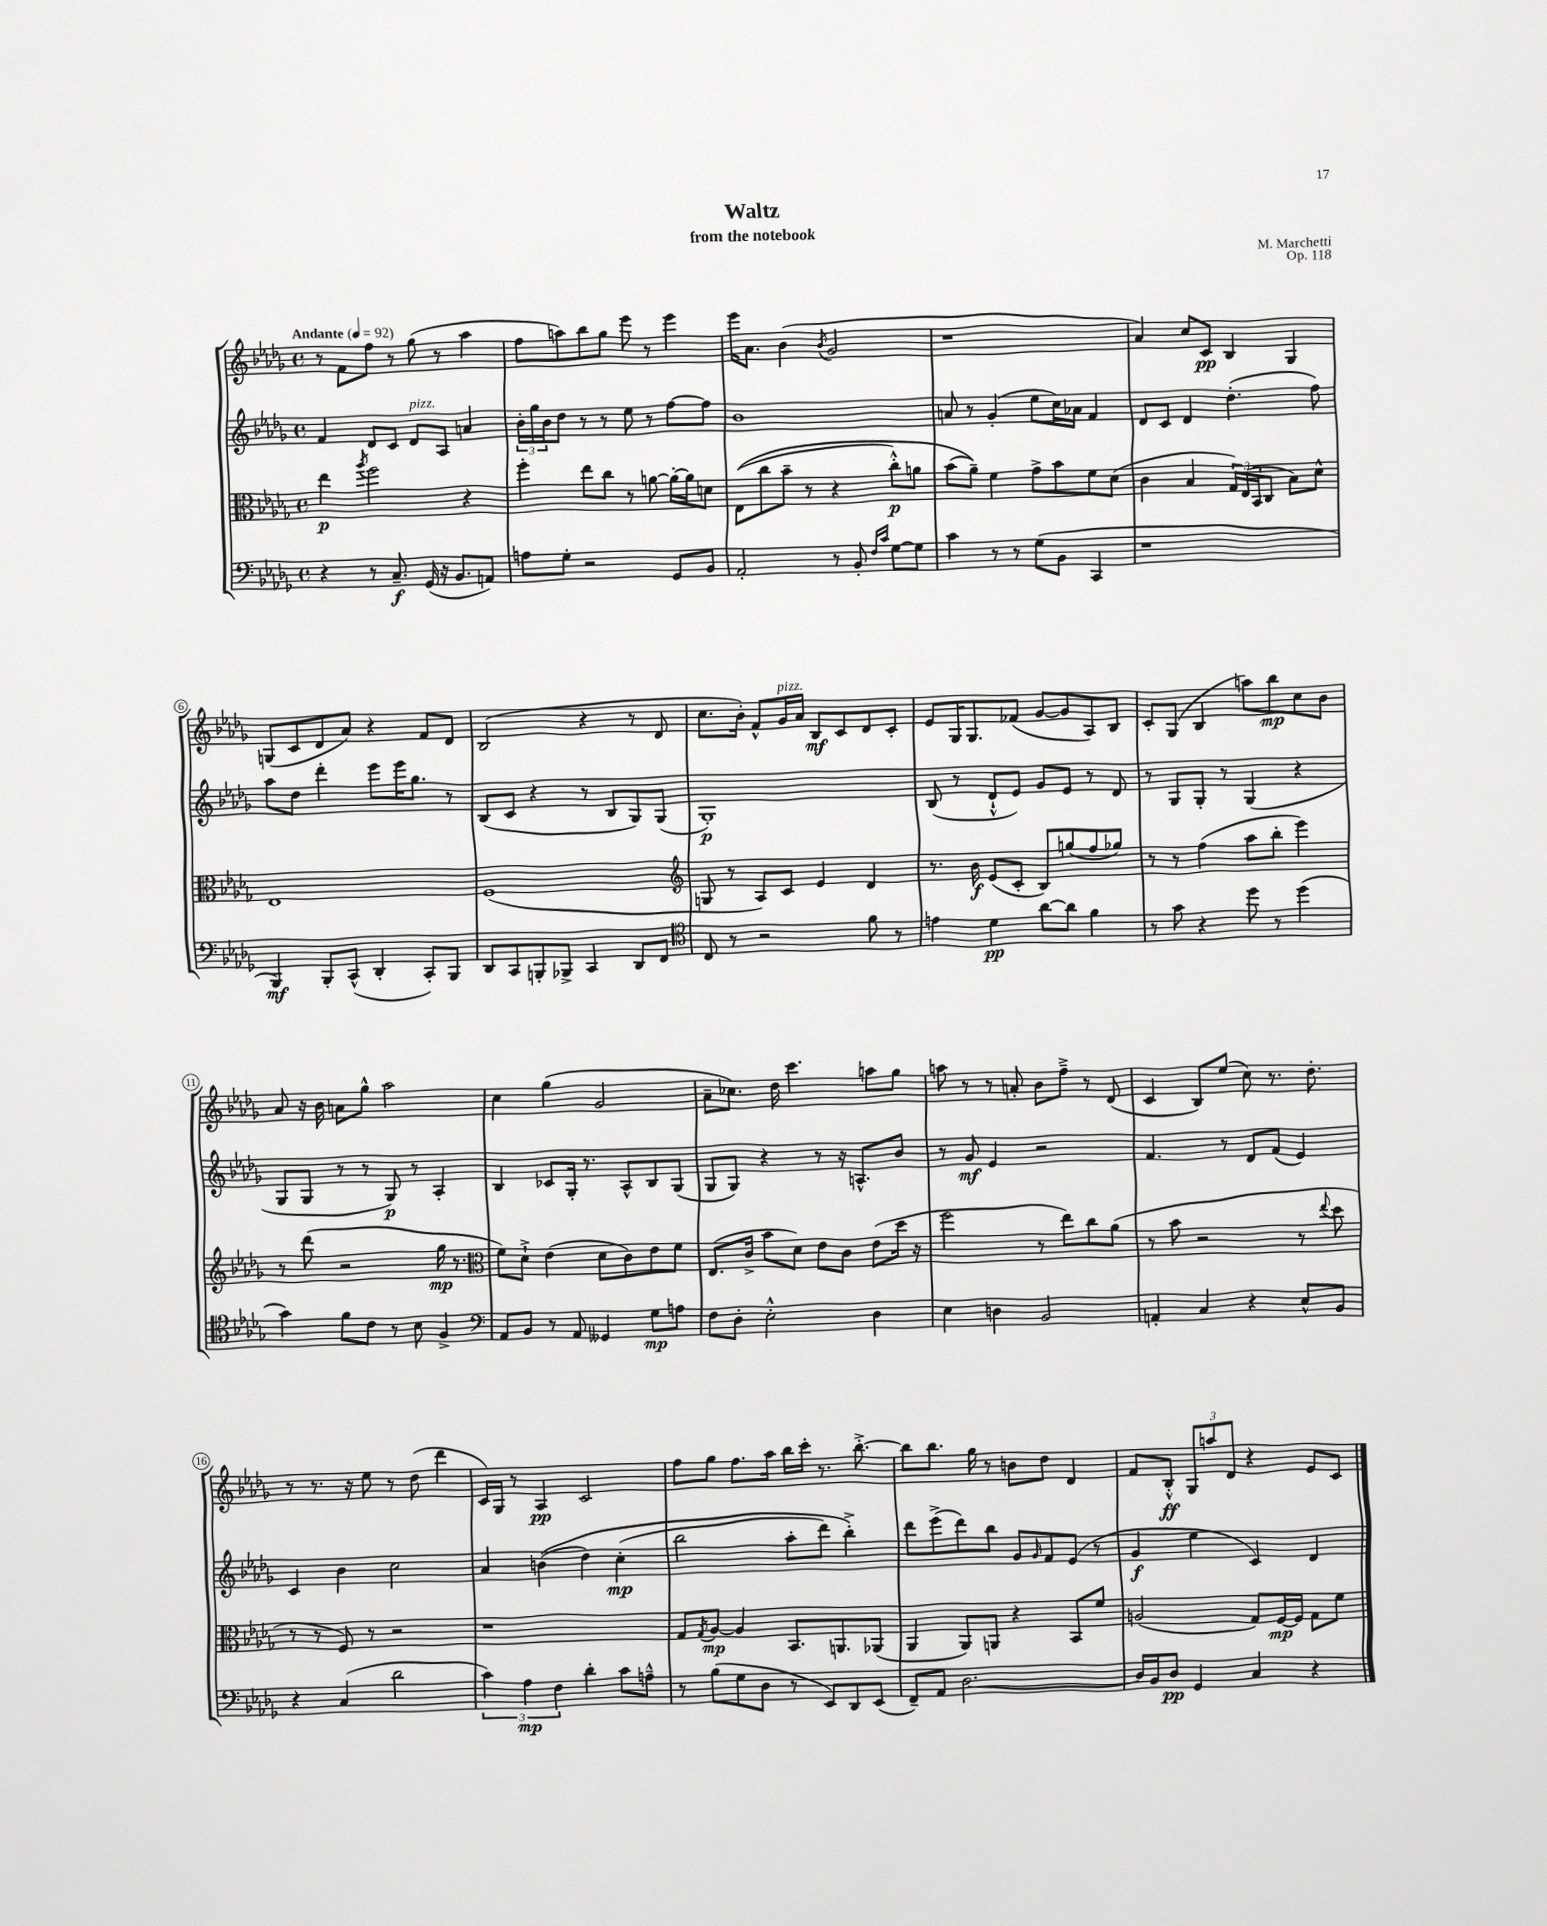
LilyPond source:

\header { title = "Waltz" composer = "M. Marchetti" subtitle = "from the notebook" opus = "Op. 118" }
<<
\new StaffGroup <<
\new Staff = "s0" {
    \clef treble \key des \major \defaultTimeSignature \time 4/4 \tempo "Andante" 4 = 92
    r8 f'8 f''8 r8 ges''8( r8 aes''4 |
    f''8 a''8) bes''8 ges''8 ees'''8 r8 ees'''4 |
    ees'''16 aes'8. bes'4( \acciaccatura { bes'8 } ges'2 |
    r1 |
    aes'4) c''8 c'8\pp bes4 ges4 |
    g8( c'8 des'8 aes'8) r4 f'8 des'8 |
    bes2( r4 r8 des'8 |
    c''8. bes'16-.) f'8-^ ges'16^\markup { \italic "pizz." } aes'16 bes8\mf c'8 des'8 c'8-. |
    ees'8 ges16 ges8. fes'8( ges'8~ ges'8 aes8) bes8 |
    c'8-. ges8( bes4 a''8) bes''8\mp c''8 bes'8 |
    aes'8 r16 bes'16 a'8 ges''8-^ aes''2 |
    c''4 ges''4( ges'2 |
    aes'8-- ces''8.) des''16 c'''4. a''8 ges''8 |
    a''8 r8 r8 a'8-. bes'8 f''8---> r8 des'8( |
    c'4 bes8) ees''8( c''8) r8. des''8.-. |
    r8 r8. r16 ees''8 r8 des''8( des'''4 |
    c'16) ges16 r8 aes4\pp c'2 |
    f''8 ges''8 f''8. aes''16 bes''16 c'''16-. r8. bes''8.~-.-> |
    bes''8 bes''8. ges''16 r8 b'8 des''8 des'4 |
    f'8 bes8-.-^\ff \tuplet 3/2 { ges8 a''8 des'8 } r4 ees'8 c'8 \bar "|." |
}
\new Staff = "s1" {
    \clef treble \key des \major \defaultTimeSignature \time 4/4
    f'4 des'8 c'8 des'8^\markup { \italic "pizz." } aes8 a'4 |
    \tuplet 3/2 { bes'16-. ges''16 bes'16 } des''8 r8 r8 ees''8 r8 f''8~ f''8 |
    bes'1 |
    a'8 r8 ges'4-.( ees''8 c''16) aes'16 f'4 |
    des'8 c'8 des'4 des''4.-.( f''8) |
    aes''8 des''8 des'''4-. ees'''8 ees'''16 ges''8. r8 |
    bes8( c'8 r4 r8 bes8 ges8) ges8( |
    ges1-.\p) |
    bes8( r8 des'8-!-^ ees'8) ges'8 ees'8 r8 des'8 |
    r8 ges8 ges8-. r8 ges4( r4 |
    ges8 ges8 r8 r8 ges8\p) r8 aes4-. |
    bes4 ces'8 ges16-. r8. aes8-^ bes8 ges8( |
    ges8 ges8) r4 r8 r16 a8.-^ bes'8 |
    r8 ges'8\mf ees'4 r2 |
    f'4. r8 des'8 f'8( ees'4) |
    c'4 bes'4 c''2 |
    aes'4 b'4(\( des''4) c''4-.\mp( |
    bes''2 aes''8-. des'''8) bes''4-.->\) |
    des'''8 ees'''8->( des'''8) bes''8 ges'8 \grace { ges'16 } f'8 ees'8( r8 |
    ges'4\f ees''4 c'4) des'4 \bar "|." |
}
\new Staff = "s2" {
    \clef alto \key des \major \defaultTimeSignature \time 4/4
    ees''4\p \acciaccatura { aes''8 } f''2 r4 |
    f''4-. ees''8 c''8 r8 a'8~ a'16~-. a'16 d'8 |
    ees8(\( c''8 bes'8-- r8 r4 c''8-.-^\p) a'8 |
    bes'8( aes'8--)\) f'4 ges'8-> bes'8 f'8 des'8( |
    c'4 bes4 \tuplet 3/2 { ges16) ees16( bes,16 } c8 bes8) des'8-^ |
    ees1 |
    f1( |
    \clef treble g8 r8 aes8) c'8 ees'4 des'4 |
    r8. bes'16\f ees'8( c'8-. bes8) g''8( f''8 ges''8) |
    r8 r8 f''4( aes''8 bes''8-. ees'''4) |
    r8 des'''8( r2 ges''16\mp r8. |
    \clef alto f'8) des'8-!-> ees'4( des'8 c'8) ees'8 f'8 |
    ees8.( c'16-> bes'8 des'8) ees'8 c'8 ees'8( des''16 r16 |
    f''2 r8 ees''8) c''8 aes'8( |
    r8 bes'8 r2 r8 \appoggiatura { ees''8 } des''8 |
    r8 r8 f8) r8 r2 |
    r1 |
    ges8 \acciaccatura { ges8 } aes8~\mp aes4 bes,8. a,8. aes,8( |
    aes,4 aes,8) a,8 r4 bes,8 f'8 |
    a2( ges8) f16~\mp f16 ges8 f'8 \bar "|." |
}
\new Staff = "s3" {
    \clef bass \key des \major \defaultTimeSignature \time 4/4
    r4 r8 c8.--\f ges,16( r16 bes,8. a,8) |
    a8 ges8-. r2 ges,8 bes,8 |
    aes,2-. r8 bes,8-. \grace { f16 c'16 } ges8~ ges8 |
    c'4 r8 r8 ges8( bes,8 c,4 |
    r1 |
    bes,,4\mf) bes,,8-. c,8-^( des,4-. c,8-.) bes,,8 |
    des,8 c,8 b,,8-. bes,,8-> c,4 des,8 f,8 |
    \clef tenor c8 r8 r2 f'8 r8 |
    e'4 des'4\pp aes'8~ aes'8 f'4 |
    r8 ges'8 r4 des''8 r8 des''4( |
    ges'4) f'8 c'8 r8 bes8 f4-> |
    \clef bass aes,8 bes,8 r8 aes,8 geses,4 ges8\mp a8 |
    f8 des8-. ees2-.-^ des4 |
    ees4 d4 bes,2 |
    a,4-. c4 r4 ees8-^ bes,8 |
    r4 c4( des'2 |
    \tuplet 3/2 { c'4) aes4\mp f4 } des'4-. c'8 a8---^ |
    r8 bes8( ges8 des8 r8 ees,8) des,8 ees,8( |
    f,8--) aes,8 des2.~ |
    des16 bes,16 des8\pp ges,4 c4 r4 \bar "|." |
}
>>
>>
\layout { \context { \Score \override BarNumber.stencil = #(make-stencil-circler 0.1 0.3 ly:text-interface::print) } }
